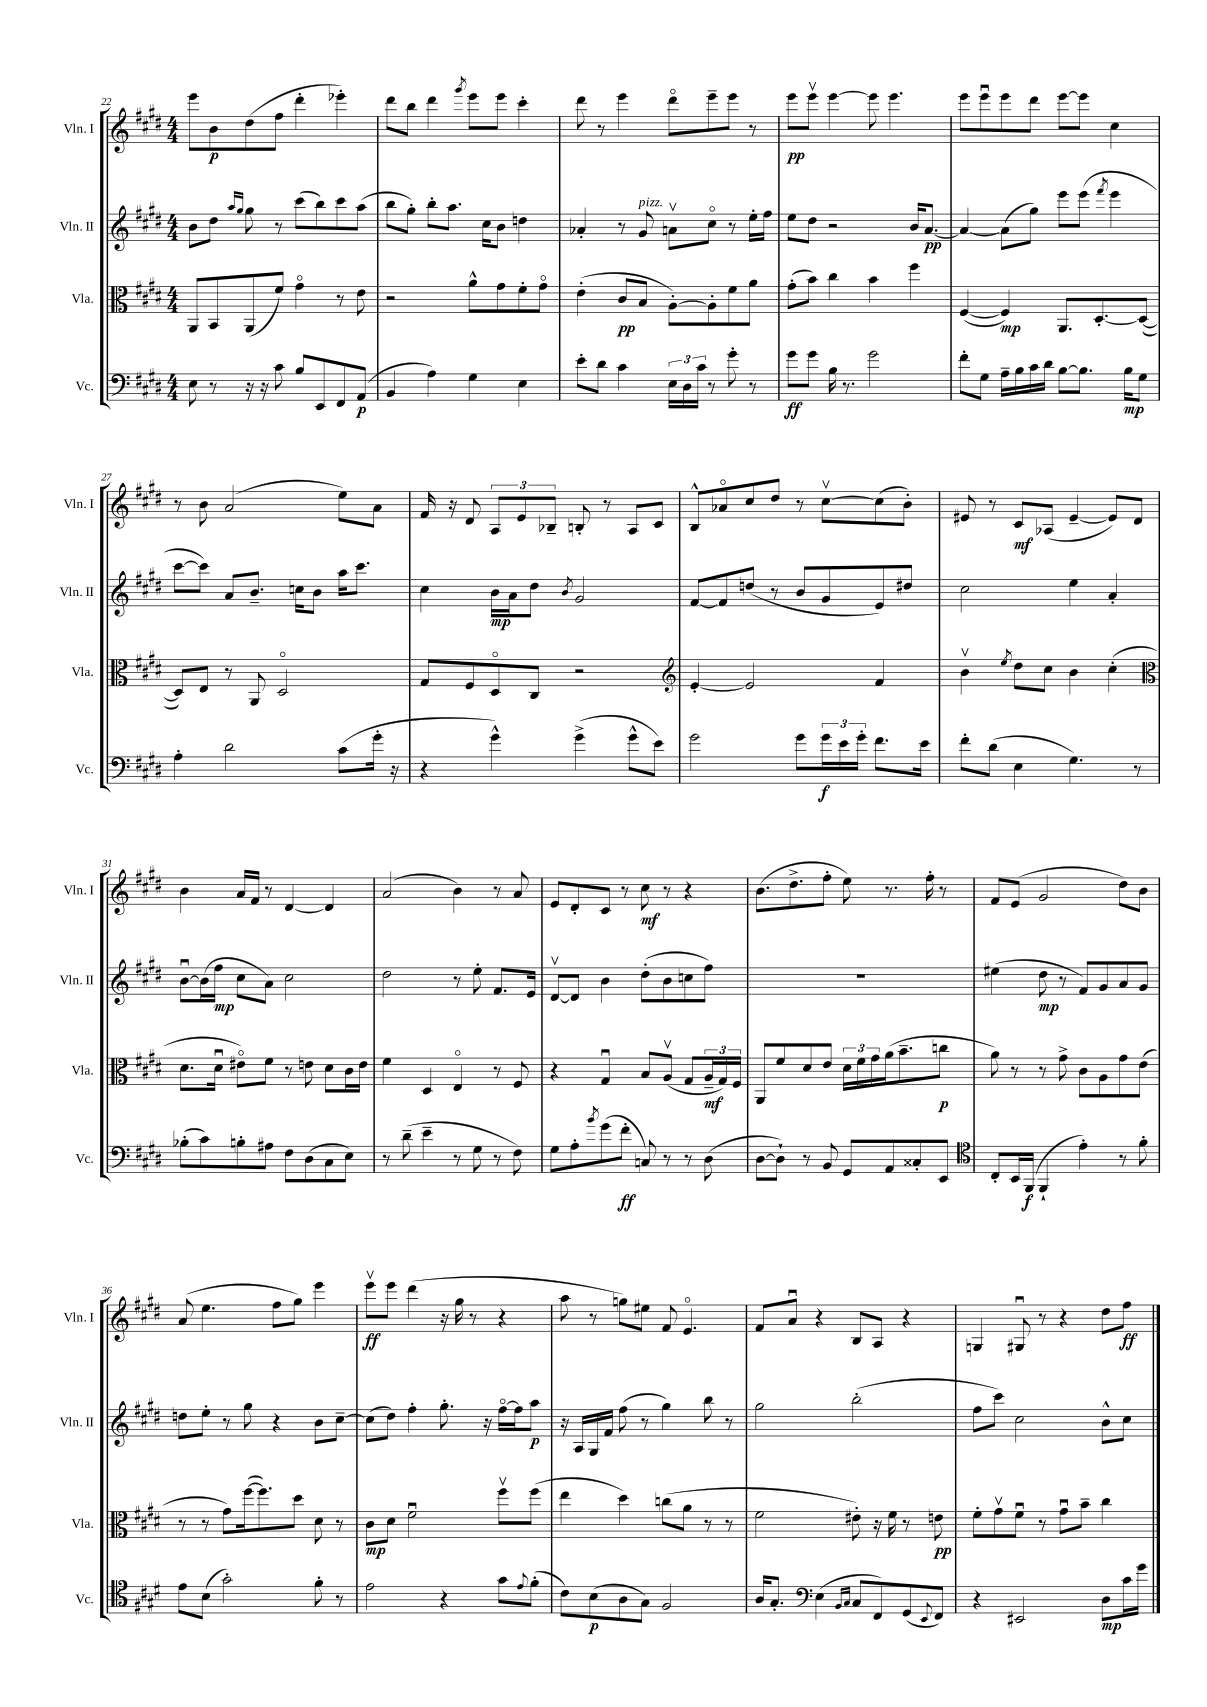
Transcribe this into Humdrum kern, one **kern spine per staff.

**kern	**kern	**kern	**kern
*staff4	*staff3	*staff2	*staff1
*clefF4	*clefC3	*clefG2	*clefG2
*k[f#c#g#d#]	*k[f#c#g#d#]	*k[f#c#g#d#]	*k[f#c#g#d#]
*M4/4	*M4/4	*M4/4	*M4/4
8E\	8AA/L	8b\L	8eee\L
8r	8BB/	8dd#\J	8b\
.	.	16qqaa/LL	.
.	.	16qqgg#/JJ	.
16r	(8AA/	8gg#\	(8dd#\
16r	.	.	.
8c#\	8f#/J)	8r	8ff#\J
8B/L	4g#o\	(8ccc#\L	4ddd#'\
8EE/	.	8bb\)	.
8FF#/	8r	8ccc#\	4eee-'\)
(8AA/J	8e\	(8aa\J	.
=	=	=	=
4BB/	2r	8bb\L	8ddd#\L
.	.	8gg#'\J)	8bb\J
4A\)	.	8bb'\L	4ddd#\
.	.	8.aa\J	.
.	.	.	8qggg#/
4G#\	8a^^\L	.	8eee\L
.	.	16cc#\LK	.
.	8g#\	8b\J	8eee\J
4E\	8f#'\	4dd\	4ccc#'\
.	8g#o\J	.	.
=	=	=	=
8e'\L	(4e'\	4a-'/	8ddd#\
8d#\J	.	.	8r
4c#\	8c#/L	8r	4eee\
.	8B/J	8g#/	.
24E\LL	[8A'\L)	8av\L	8ddd#o\L
24D#\	.	.	.
24c#\JJ	.	.	.
8r	8A'\]	8cc#o\J	8eee~\
8g#'\	8f#\	8r	8eee\J
8r	8a\J	16ee'\LL	8r
.	.	16ff#\JJ	.
=	=	=	=
8g#\L	(8g#'\L	8ee\L	8eee\L
8g#\J	8b\J)	8dd#\J	8eeev\J
16B\	4cc#\	2r	[4eee\
8.r	.	.	.
2g#\	4b\	.	8eee\]
.	.	.	4.eee\
.	4ff#\	16b/LK	.
.	.	[8.a/J	.
=	=	=	=
8f#'\L	([4F#/	4a/_	8eee\L
8G#\J	.	.	8eeeu\
16A~\LL	4F#/])	(8a\]L	8eee\
16B\	.	.	.
16c#\	.	8gg#\J)	8ddd#\J
16d#\JJ	.	.	.
[8B\L	8.AA/L	8eee\L	[8eee\L
8.B\]J	.	(8eee\J	8eee\]J
.	[8.D#'/	.	.
.	.	8qfff#/	.
.	.	4eee\	4cc#\
16B\LK	.	.	.
8G#\J	(8D#/_J	.	.
=	=	=	=
4A'\	8D#/]L)	[8ccc#\L	8r
.	8E/J	8ccc#\]J)	8b\
2d#\	8r	8a/L	(2a/
.	8AA/	8.b~/J	.
.	2D#o/	.	.
.	.	16cc\LK	.
.	.	8b\J	.
(8c#\L	.	16aa\LK	8ee\L)
.	.	8.ccc#\J	.
16g#'\Jk	.	.	8a\J
16r	.	.	.
=	=	=	=
4r	8G#/L	4cc#\	16f#/
.	.	.	16r
.	8F#/	.	8d#/
4g#^^\)	8D#o/	16b\LL	12A/L
.	.	16a\J	.
.	.	.	12e/
.	8C#/J	8dd#\J	.
.	.	.	12B-~/J
.	.	8qb/	.
(4g#^\	2r	2g#/	8B'/
.	.	.	8r
8g#^^\L	.	.	8A/L
8e\J)	.	.	8c#/J
=	=	=	=
*	*clefG2	*	*
2g#\	[4e'/	[8f#/L	8B^^/L
.	.	8f#/]	8a-o/
.	2e/]	(8dd/J	8cc#/
.	.	8r	8dd#/J
8g#\L	.	8b/L	8r
24g#\L	.	8g#/	[8cc#v\L
24e\	.	.	.
24g#'\JJ	.	.	.
8.f#\L	4f#/	8e/)	(8cc#\]
.	.	8dd#/J	8b'\J)
16e\Jk	.	.	.
=	=	=	=
8f#'\L	4bv\	2cc#\	8e#/
(8d#\J	.	.	8r
.	8qee/	.	.
4E\	8dd#\L	.	8c#/L
.	8cc#\J	.	(8A-/J
4.G#\)	4b\	4ee\	[4e#~/
.	(4cc#'\	4a'/	8e#/]L)
8r	.	.	8d#/J
=	=	=	=
*	*clefC3	*	*
(8B-'\L	8.d#\L	[8bu\L	4b\
8c#\)	.	(16b\]L	.
.	16d#u\Jk	16ff#\JJ	.
8B'\	8e#o\L)	8cc#\L	16a/LL
.	.	.	16f#/JJ
8A#\J	8f#\J	8a\J)	8r
8F#\L	8r	2cc#\	[4d#/
(8D#\	8e\	.	.
8C#\	8d#\L	.	4d#/]
8E\J)	16c#\L	.	.
.	16e\JJ	.	.
=	=	=	=
8r	4f#\	2dd#\	(2a/
(8d#~\	.	.	.
4e~\	4D#/	.	.
8r	4Eo/	8r	4b\)
8G#\	.	8ee'\	.
8r	8r	8.f#/L	8r
8F#\)	8F#/	.	8a/
.	.	16e/Jk	.
=	=	=	=
8G#\L	4r	[8d#v/L	8e/L
8A'\	.	8d#/]J	8d#'/
8qb/	.	.	.
(8g#\	4G#u/	4b\	8c#/J
8f#'\J	.	.	8r
8C/)	8B/L	(8dd#'\L	8cc#\
8r	(8Av/J	8b\	8r
8r	8G#/L	8cc\	4r
(8D#\	24A~/L	8ff#\J)	.
.	24G#/)	.	.
.	24F#/JJ	.	.
=	=	=	=
[8D#\L	8AA/L	1r	(8.b\L
8D#`\]J)	8f#/	.	.
.	.	.	8.dd#^\
8r	8d#/	.	.
8BB/	8e/J	.	8ff#'\J
8GG#/L	24d#\LL	.	8ee\)
.	24f#\	.	.
.	24g#\	.	.
8AA/	(16a\J	.	8.r
.	8.b~\	.	.
8C##'/	.	.	.
.	.	.	16ff#'\
8EE/J	8cc\J	.	8r
=	=	=	=
*clefC4	*	*	*
8C#'/L	8a\)	(4ee#\	8f#/L
16BB/L	8r	.	(8e/J
(16FF#/JJ	.	.	.
4FF#`/	8r	8dd#\	2g#/
.	8g#^\	8r	.
4e'\)	8c#\L	8f#/L)	.
.	8A\	8g#/	.
8r	8g#\	8a/	8dd#\L)
8f#'\	(8e\J	8g#/J	8b\J
=	=	=	=
8e\L	8r	8dd\L	(8a/
(8B\J	8r	8ee'\J	4.ee\
2g#'\)	8g#\L)	8r	.
.	([16ff#\k	8gg#\	.
.	8.ff#\])	.	.
.	.	4r	8ff#\L
.	8dd#\J	.	8gg#\J)
8f#'\	8d#\	8b\L	4eee\
8r	8r	[8cc#~\J	.
=	=	=	=
2e\	8c#\L	(8cc#\]L	8eeev\L
.	8d#\J	8dd#\J)	8eee\J
.	2f#u\	4ff#'\	(4ddd#\
4r	.	8.gg#'\	16r
.	.	.	16gg#\
.	.	.	8r
.	.	16r	.
8g#\L	8ff#v\L	[16ff#o\LL	4r
.	.	16ff#\]J	.
8qqe/	.	.	.
(8f#'\J	(8ff#\J	8aa\J	.
=	=	=	=
8c#\L)	4ee\	16r	8aa\
.	.	16A/LL	.
(8B\	.	16G#/	8r
.	.	16f#/JJ	.
8A\	4dd#\)	(8ff#\	8gg\L)
8G#\J)	.	8r	8ee#\J
2F#/	(8cc\L	4gg#\)	8f#/
.	8a\J	.	4.eo/
.	8r	8bb\	.
.	8r	8r	.
=	=	=	=
16A/LK	2f#\	2gg#\	8f#/L
8.G#'/J	.	.	.
.	.	.	8au/J
*clefF4	*	*	*
(4E\	.	.	4r
16qqBB/LL	.	.	.
16qqC#/JJ	.	.	.
8C#/L	8e#'\)	(2bb'\	8B/L
8FF#/)	16r	.	8A/J
.	16f#\	.	.
(8GG#/	8r	.	4r
8qqEE/	.	.	.
8FF#/J)	8e\	.	.
=	=	=	=
4r	8f#'\L	8ff#\L	4G/
.	8g#v\	8ccc#\J)	.
2EE#/	8f#u\J	2cc#\	8G#u/
.	8r	.	8r
.	8g#u\L	.	4r
.	8b~\J	.	.
8D#\L	4cc#\	8b^^\L	8dd#\L
16c#\L	.	8cc#\J	8ff#\J
16g#\JJ	.	.	.
==	==	==	==
*-	*-	*-	*-
